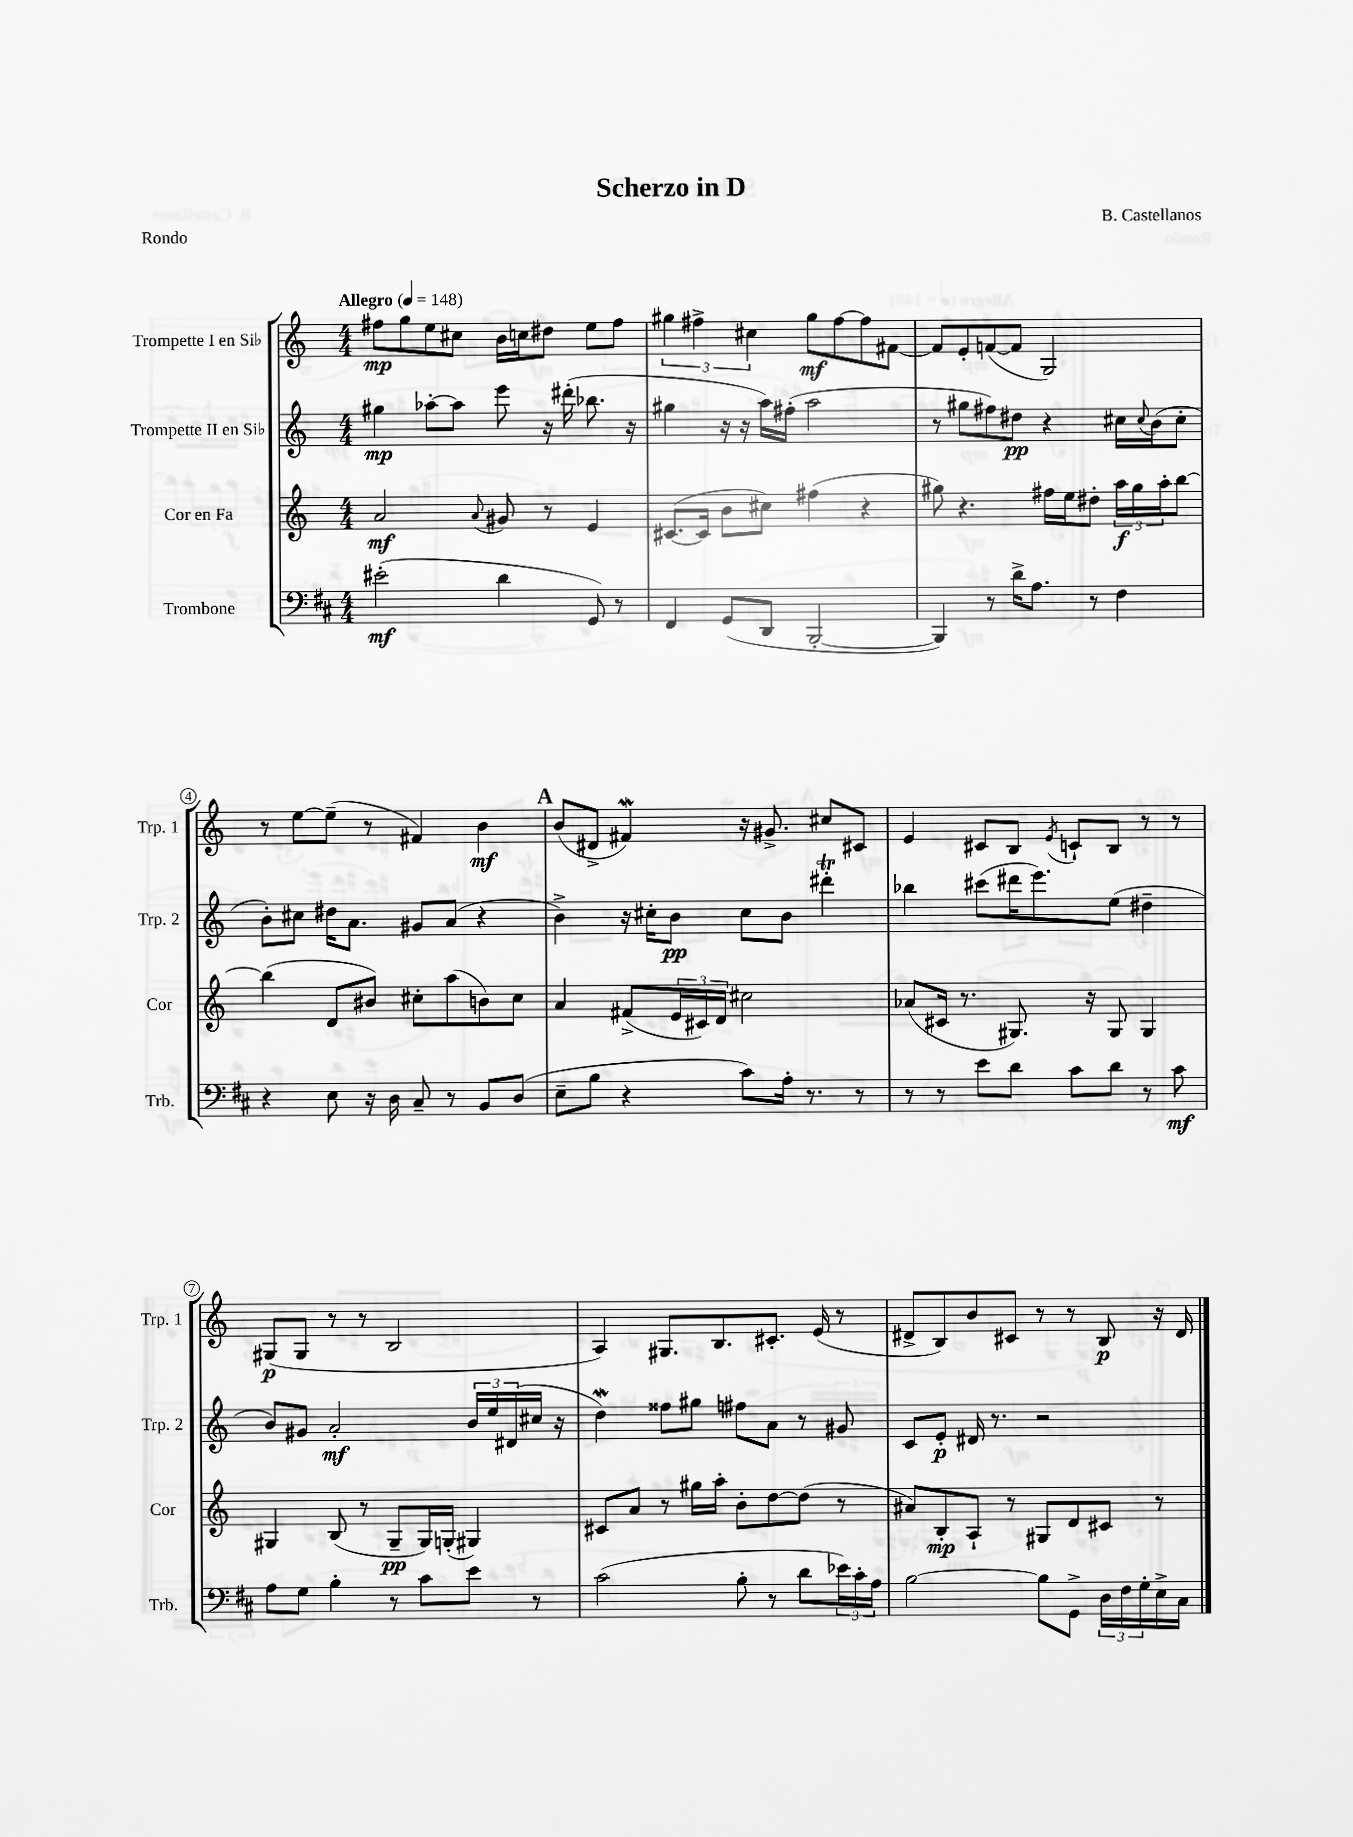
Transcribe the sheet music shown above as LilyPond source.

\header { title = "Scherzo in D" composer = "B. Castellanos" piece = "Rondo" }
<<
\new StaffGroup <<
\new Staff = "s0" \with { instrumentName = "Trompette I en Sib" shortInstrumentName = "Trp. 1" } {
    \clef treble \key c \major \numericTimeSignature \time 4/4 \tempo "Allegro" 4 = 148
    fis''8\mp g''8 e''8 cis''8 b'16 c''16 dis''8 e''8 fis''8 |
    \tuplet 3/2 { gis''4 fis''4-> cis''4 } gis''8\mf fis''8~ fis''8 fis'8~ |
    fis'8 e'8-. f'8~( f'8 g2) |
    r8 e''8~ e''8--( r8 fis'4) b'4\mf |
    \mark \markup { \bold "A" } b'8( dis'8-> fis'4\mordent) r16 gis'8.-> cis''8 cis'8 |
    e'4 cis'8 b8 \acciaccatura { e'8 } c'8-! b8 r8 r8 |
    gis8\p( gis8 r8 r8 b2 |
    a4) gis8. b8. cis'8.-. e'16( r8 |
    dis'8-> b8) b'8 cis'8 r8 r8 b8\p r16 dis'16 \bar "|." |
}
\new Staff = "s1" \with { instrumentName = "Trompette II en Sib" shortInstrumentName = "Trp. 2" } {
    \clef treble \key c \major \numericTimeSignature \time 4/4
    gis''4\mp aes''8~-. aes''8 e'''8 r16 dis'''16-.( bes''8. r16 |
    gis''4 r16 r16 a''16) fis''16-.( a''2 |
    r8 gis''8 fis''8) dis''8\pp r4 cis''16 \appoggiatura { cis''8 } b'16( cis''8-. |
    b'8-.) cis''8 dis''16 a'8. gis'8 a'8( r4 |
    \mark \markup { \bold "A" } b'4->) r16 cis''16-. b'8\pp cis''8 b'8 dis'''4-.\trill |
    bes''4 cis'''8( dis'''16 e'''8.) e''8( dis''4-- |
    b'8) gis'8 a'2-.\mf \tuplet 3/2 { b'16 e''16 dis'16( } cis''16 r16 |
    d''4\mordent) fisis''8 gis''8 fis''8 a'8 r8 gis'8 |
    c'8 e'8-.\p dis'16 r8. r2 \bar "|." |
}
\new Staff = "s2" \with { instrumentName = "Cor en Fa" shortInstrumentName = "Cor" } {
    \clef treble \key c \major \numericTimeSignature \time 4/4
    a'2\mf \appoggiatura { a'8 } gis'8 r8 e'4 |
    cis'8.~( cis'16 b'8 cis''8) fis''4( r4 |
    gis''8) r4. fis''16 e''16 dis''8-. \tuplet 3/2 { a''16\f gis''16 a''16-. } b''8~ |
    b''4( d'8 bis'8) cis''8-. a''8( b'8) cis''8 |
    \mark \markup { \bold "A" } a'4 fis'8->( \tuplet 3/2 { e'16 cis'16) d'16 } cis''2 |
    aes'8( cis'16 r8. gis8.) r16 gis8 gis4 |
    gis4 b8( r8 gis8--\pp gis16) g16-.( gis4) |
    cis'8 a'8 r8 gis''16 a''16-. b'8-. d''8~ d''8( r8 |
    ais'8) b8-.\mp a8-! r8 gis8 d'8 cis'8 r8 \bar "|." |
}
\new Staff = "s3" \with { instrumentName = "Trombone" shortInstrumentName = "Trb." } {
    \clef bass \key d \major \numericTimeSignature \time 4/4
    eis'2-.\mf( d'4 g,8) r8 |
    fis,4 g,8( d,8 b,,2~-. |
    b,,4) r8 d'16-> a8. r8 fis4 |
    r4 e8 r16 d16 cis8-- r8 b,8 d8( |
    \mark \markup { \bold "A" } e8-- b8 r4 cis'8) a16-. r8. r8 |
    r8 r8 e'8 d'8 cis'8 d'8 r8 cis'8\mf |
    a8 g8 b4-. r8 cis'8 e'8 r8 |
    cis'2( b8-. r8 d'8 \tuplet 3/2 { ees'16) cis'16-. a16 } |
    b2~ b8 g,8-> \tuplet 3/2 { d16 fis16 g16-. } e16-> cis16 \bar "|." |
}
>>
>>
\layout { \context { \Score \override BarNumber.stencil = #(make-stencil-circler 0.1 0.3 ly:text-interface::print) } }
